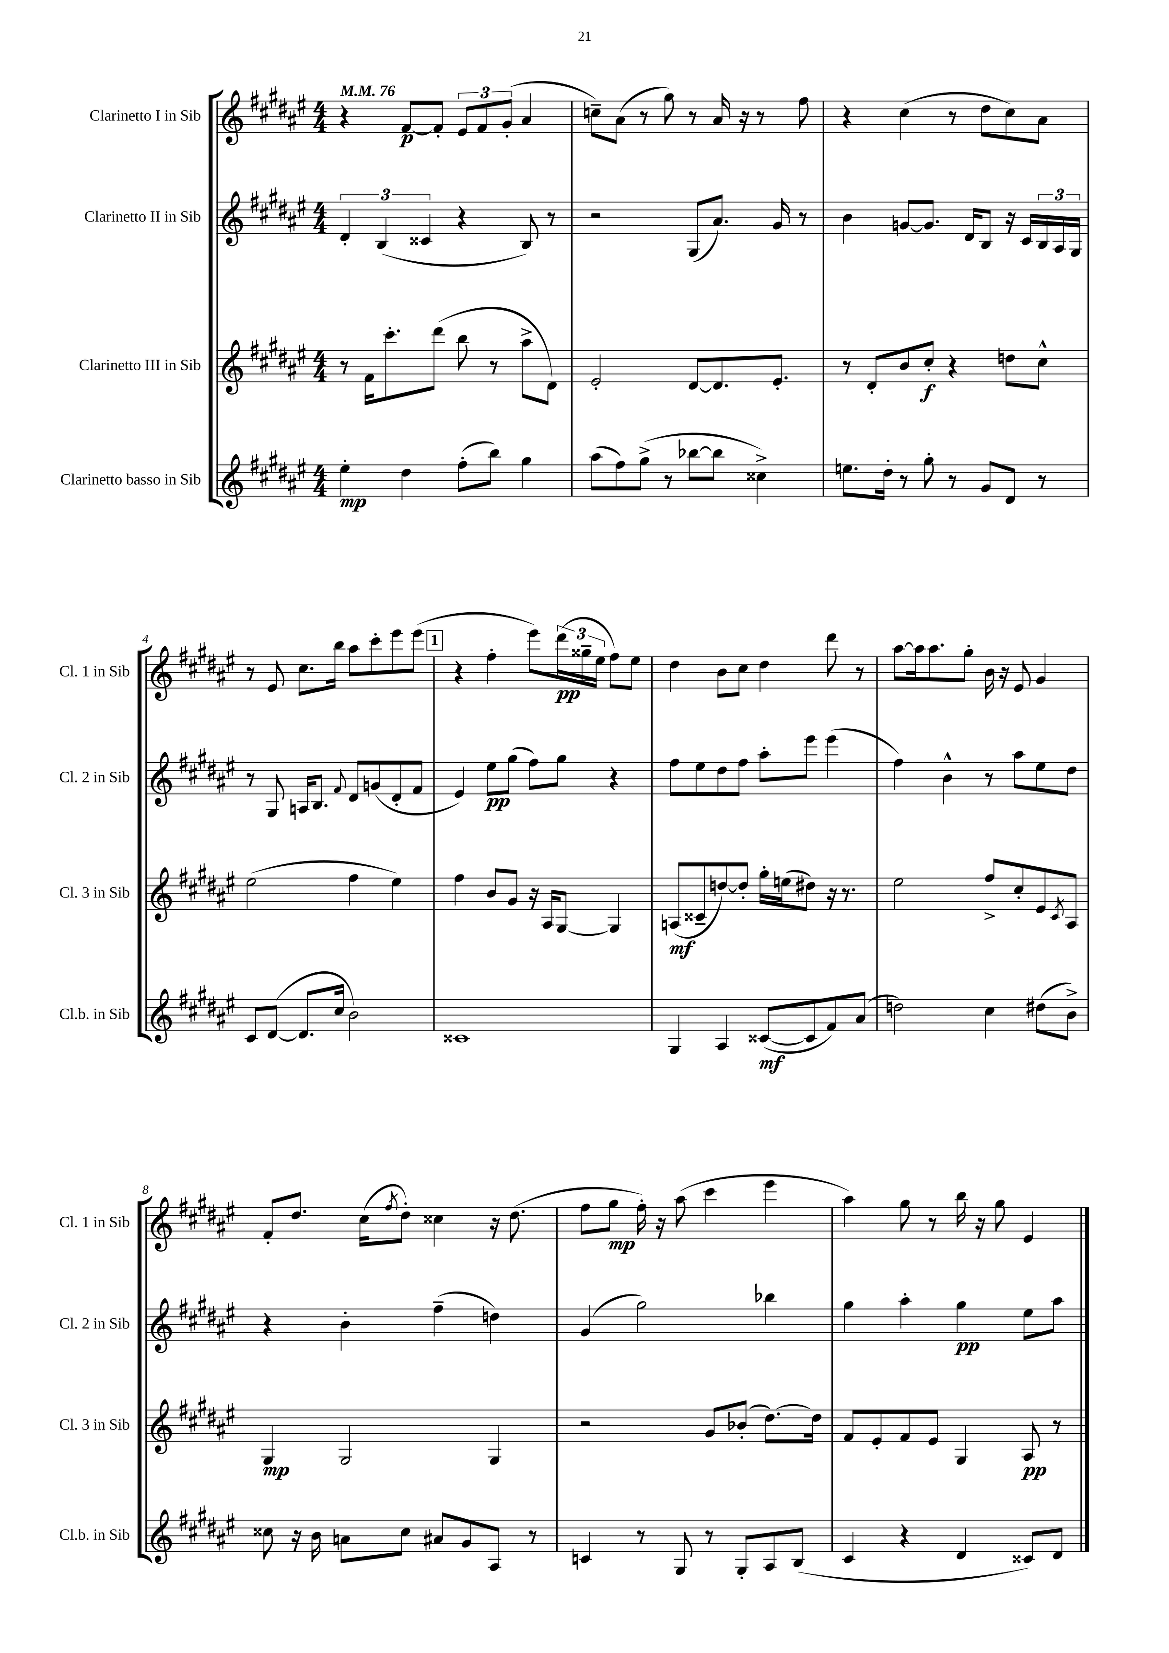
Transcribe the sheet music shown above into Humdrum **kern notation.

**kern	**kern	**kern	**kern
*staff4	*staff3	*staff2	*staff1
*clefG2	*clefG2	*clefG2	*clefG2
*k[f#c#g#d#a#e#]	*k[f#c#g#d#a#e#]	*k[f#c#g#d#a#e#]	*k[f#c#g#d#a#e#]
*M4/4	*M4/4	*M4/4	*M4/4
*MM76	*MM76	*MM76	*MM76
4ee#'\	8r	6d#'/	4r
.	16f#\LK	.	.
.	.	(6B/	.
.	8.ccc#'\	.	.
4dd#\	.	.	[8f#/L
.	.	6c##/	.
.	(8ddd#\J	.	8f#'/]J
(8ff#'\L	8bb\	4r	12e#/L
.	.	.	12f#/
8bb\J)	8r	.	.
.	.	.	(12g#'/J
4gg#\	8aa#^\L	8B/)	4a#/
.	8d#\J)	8r	.
=	=	=	=
(8aa#\L	2e#'/	2r	8cc~\L)
8ff#\)	.	.	(8a#\J
(8gg#^\J	.	.	8r
8r	.	.	8gg#\)
[8bb-\L	[8d#/L	(8G#/L	8r
8bb-\]J	8.d#/]	8.a#/J)	16a#/
.	.	.	16r
4cc##^\)	.	.	8r
.	8.e#'/J	16g#/	.
.	.	8r	8ff#\
=	=	=	=
8.ee\L	8r	4b\	4r
.	8d#'/L	.	.
16dd#'\Jk	.	.	.
8r	8b/	[8g/L	(4cc#\
8gg#'\	8cc#'/J	8.g/]J	.
8r	4r	.	8r
.	.	16d#/LK	.
8g#/L	.	8B/J	8dd#\L
8d#/J	8dd\L	16r	8cc#\)
.	.	16c#/LL	.
8r	8cc#^^\J	24B/	8a#\J
.	.	24A#/	.
.	.	24G#/JJ	.
=	=	=	=
8c#/L	(2ee#\	8r	8r
([8d#/J	.	8G#/	8e#/
8.d#/]L	.	16A/LK	8.cc#\L
.	.	8.B/J	.
16cc#/Jk	.	.	16bb\Jk
.	.	8qqf#/	.
2b\)	4ff#\	8d#/L	8aa#\L
.	.	(8g/	8ccc#'\
.	4ee#\)	8d#'/	8eee#\
.	.	8f#/J	(8eee#\J
=	=	=	=
1c##	4ff#\	4e#/)	4r
.	8b/L	8ee#\L	4ff#'\
.	8g#/J	(8gg#\J	.
.	16r	8ff#\L)	8eee#\L)
.	16A#/LK	.	.
.	[8G#/J	8gg#\J	(24ddd#\L
.	.	.	24gg##~\
.	.	.	24ee#\JJ
.	4G#/]	4r	8ff#\L)
.	.	.	8ee#\J
=	=	=	=
4G#/	(8A/L	8ff#\L	4dd#\
.	8c##~/	8ee#\	.
4A#/	[8dd/)	8dd#\	8b\L
.	8dd'/]J	8ff#\J	8cc#\J
([8c##/L	16gg#'\LL	8aa#'\L	4dd#\
.	(16ee\J	.	.
8c##/]	8dd#\J)	8eee#\J	.
8f#/)	16r	(4eee#\	8ddd#\
.	8.r	.	.
(8a#/J	.	.	8r
=	=	=	=
2dd\)	2ee#\	4ff#\)	[8aa#\L
.	.	.	16aa#\]k
.	.	.	8.aa#\
.	.	4b^^\	.
.	.	.	8gg#'\J
4cc#\	8ff#^/L	8r	16b\
.	.	.	16r
.	8cc#'/	8aa#\L	8e#/
(8dd#\L	8e#/	8ee#\	4g#/
.	8qc#/	.	.
8b^\J)	8A#/J	8dd#\J	.
=	=	=	=
8cc##\	4G#/	4r	8f#'/L
16r	.	.	8.dd#/J
16b\	.	.	.
8a\L	2G#/	4b'\	.
.	.	.	(16cc#\LK
.	.	.	8qff#/
8cc##\J	.	.	8dd#'\J)
8a#/L	.	(4ff#~\	4cc##\
8g#/	.	.	.
8A#/J	4G#/	4dd\)	16r
.	.	.	(8.dd#\
8r	.	.	.
=	=	=	=
4c/	2r	(4g#/	8ff#\L
.	.	.	8gg#\J
8r	.	2gg#\)	16ff#'\)
.	.	.	16r
8G#/	.	.	(8aa#\
8r	8g#/L	.	4ccc#\
8G#'/L	(8b-'/J	.	.
8A#/	[8.dd#\L)	4bb-\	4eee#\
(8B/J	.	.	.
.	16dd#\]Jk	.	.
=	=	=	=
4c#/	8f#/L	4gg#\	4aa#\)
.	8e#'/	.	.
4r	8f#/	4aa#'\	8gg#\
.	8e#/J	.	8r
4d#/	4G#/	4gg#\	16bb\
.	.	.	16r
.	.	.	8gg#\
8c##/L)	8A#/	8ee#\L	4e#/
8d#/J	8r	8aa#\J	.
==	==	==	==
*-	*-	*-	*-
